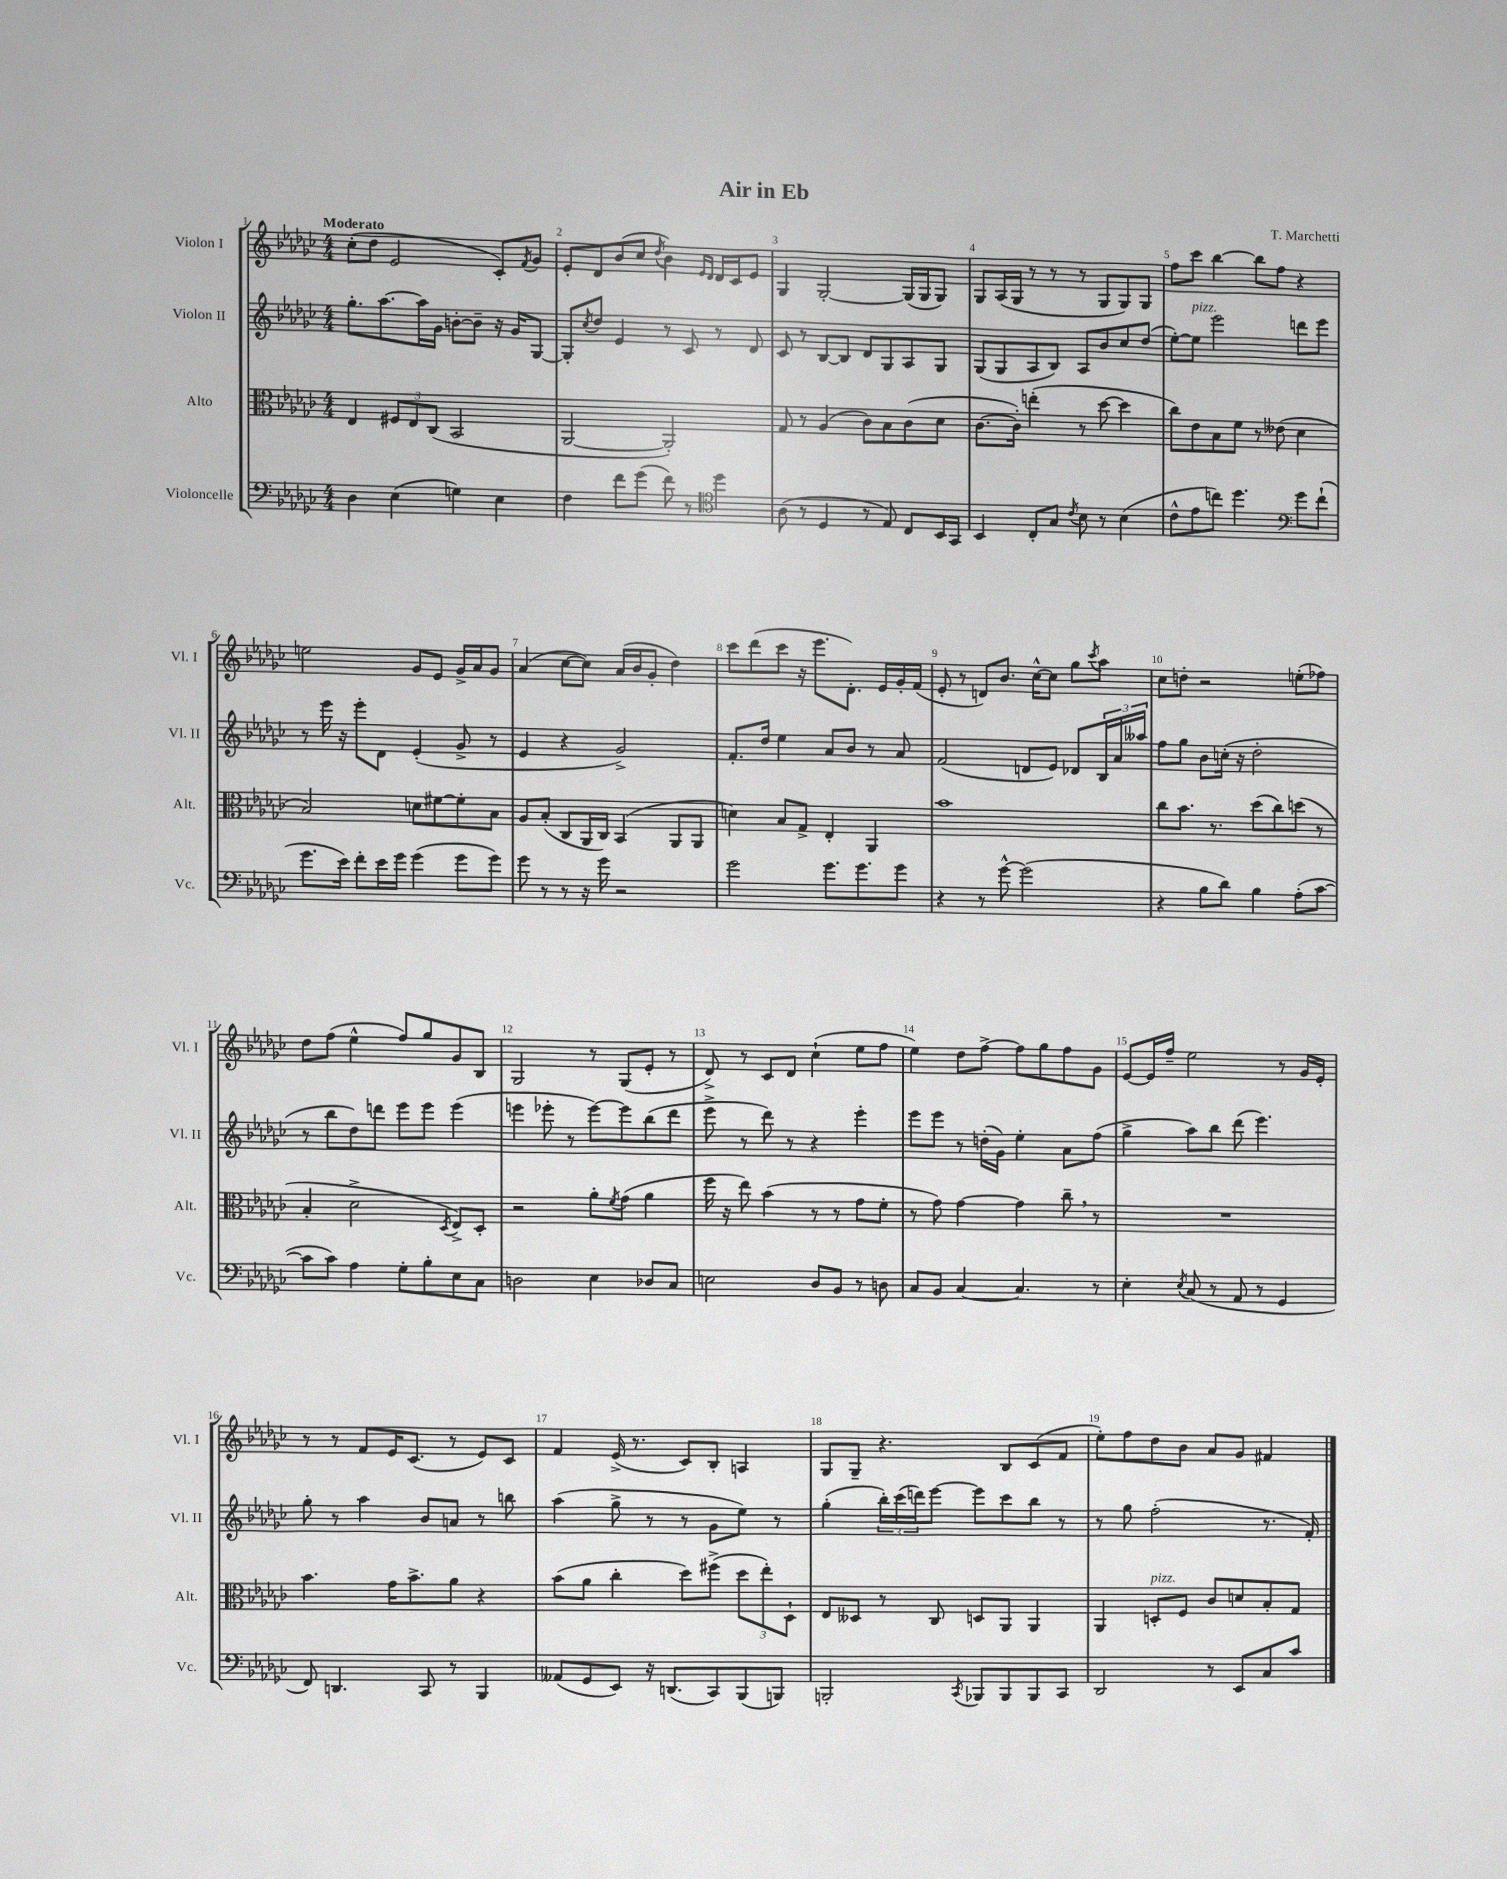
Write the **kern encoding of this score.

**kern	**kern	**kern	**kern
*part4	*part3	*part2	*part1
*staff4	*staff3	*staff2	*staff1
*I"Violoncelle	*I"Alto	*I"Violon II	*I"Violon I
*I'Vc.	*I'Alt.	*I'Vl. II	*I'Vl. I
*clefF4	*clefC3	*clefG2	*clefG2
*k[b-e-a-d-g-c-]	*k[b-e-a-d-g-c-]	*k[b-e-a-d-g-c-]	*k[b-e-a-d-g-c-]
*M4/4	*M4/4	*M4/4	*M4/4
=1	=1	=1	=1
!	!	!	!LO:TX:a:B:t=Moderato
4D-\	4E-/	8.gg-'\L	(8cc-'\L
.	.	.	8dd-\J
.	.	[8.aa-\	.
(4E-\	12F#X/L	.	2e-/
.	12E-/	.	.
.	.	16aa-\L]	.
.	(12C-/J	.	.
.	.	16g-\JJ	.
4Gn\)	2BB-/	[8bn'\L	.
.	.	8b~\J]	.
4E-\	.	16r	8c-'/L)
.	.	16g-/KL	.
.	.	.	8qf/
.	.	[8G-/J	8g-/J
=2	=2	=2	=2
4F\	[2AA-/	8G-'/L]	8e-'/L
.	.	8qcc-/	.
.	.	8dd-/J	8d-/
8f\L	.	4e-/	(8b-/
(8g-\J	.	.	8cc-/J
.	.	.	8qdd-/
8f\)	2AA-'/])	8r	4b-\)
8r	.	8c-/	.
*clefC4	*	*	*
.	.	.	16qqe-/LL
.	.	.	16qqd-/JJ
4dd-\	.	8r	16d-/LL
.	.	.	16c-/J
.	.	8d-/	8e-/J
=3	=3	=3	=3
(8A-\	8G-/	8c-/	4G-/
8r	8r	8r	.
4D-/	(4A-/	[8B-/L	[2G-'/
.	.	8B-/J]	.
8r	8c-\L)	8d-/L	.
8E-/)	8B-\	8G-/	.
8C-/L	(8c-\	8A-/	(16G-/LL]
.	.	.	16G-/J
16BB-/L	8d-\J	8G-/J	8G-/J)
16GG-/JJ	.	.	.
=4	=4	=4	=4
4BB-/	[8.c-\L	(8G-/L	8G-/L
.	.	8G-/	(16A-/L
.	16c-'\Jk])	.	16G-/JJ
8C-'/L	(4een'\	8A-/	8r
8G-/J	.	8B-/J)	8r
8qc-/	.	.	.
8B-\	8r	8A-/L	8r
8r	[8dd-\	8b-/	8G-/L
(4B-\	4dd-\]	8cc-/	8G-/)
.	.	(8dd-/J	8G-/J
=5	=5	=5	=5
8c-^^\L	8cc-\L)	[8ee-'\L)	8ff\L
!	!	!LO:TX:a:i:t=pizz.	!
8e-\	8e-\	8ee-\J]	8ccc-\J
8ccn\J)	8B-\	2eee-\	[4bb-\
4.dd-\	8f\J	.	.
.	8r	.	8bb-\L]
.	(8e--X\	.	8ff\J
*clefF4	*	*	*
8g-\L	4d-\	8dddn\L	4r
(8f`\J	.	8eee-\J	.
!!LO:LB:g=z
=6	=6	=6	=6
8.g-\L	2B-/)	8r	2een\
.	.	16eee-\	.
16e-\Jk)	.	16r	.
8f'\L	.	8eee-'\L	.
16e-\L	.	8d-\J	.
16g-\JJ	.	.	.
(4g-\	8dn\L	(4e-'/	8g-/L
.	[8f#X\	.	8e-/J
8g-\L	8f#'\]	8g-^/	16g-^/LL
.	.	.	16a-/J
8g-\J)	8B-\J	8r	8g-/J
=7	=7	=7	=7
8g-\	8A-/L	4e-/	(4a-/
8r	(8B-'/J	.	.
8r	8C-/L	4r	[8cc-\L
16r	16AA-/L	.	8cc-\J])
16g-\	16C-/JJ)	.	.
2r	(4BB-/	2g-^/)	(16a-/LL
.	.	.	16b-/J
.	.	.	8g-'/J
.	8AA-/L	.	4dd-\)
.	8AA-/J	.	.
=8	=8	=8	=8
2g-\	4dn\)	8.f'/L	8ccc-\L
.	.	.	(8ddd-\
.	.	16dd-/Jk	.
.	8B-/L	4ee-\	8ccc-\J
.	8G-^/J	.	16r
.	.	.	8.eee-\L
8.g-\L	4E-'/	8a-/L	.
.	.	8b-/J	8.d-'\J)
8.g-\	.	.	.
.	4AA-/	8r	.
.	.	.	16e-/LL
8g-\J	.	8a-/	16g-'/
.	.	.	(16f/JJ
=9	=9	=9	=9
4r	1b-	(2f/	8e-'/
.	.	.	8r
8r	.	.	8dn/L)
[8g-^^\	.	.	8.b-/J
(2g-\]	.	8dn/L	.
.	.	.	[16cc-^^\KL
.	.	8e-/J)	8cc-\J]
.	.	8d-X/L	8gg-\L
.	.	.	8qccc-/
.	.	24B-/L	8aa-\J
.	.	24a-/	.
.	.	24aa--X/JJ	.
=10	=10	=10	=10
4r	8cc-\L	8ff\L	8cc-\L
.	8.b-\J	8gg-\J	8ddn'\J
8B-\L	.	8b-\L	2r
.	8.r	.	.
8d-\J)	.	(16ccn'\Jk	.
.	.	16r	.
4B-\	(8dd-\L	2dd-'\	.
.	8cc-\)	.	.
(8A-'\L	(8ddn\J	.	(8een'\L
[8c-\J	8r	.	8ff-X\J)
!!LO:LB:g=z
=11	=11	=11	=11
8c-\L]	4B-'/	8r	8dd-\L
8c-\J)	.	8bb-\L	(8ff\J
4A-\	2d-^\	8dd-\)	4ee-^^\
.	.	8dddn\J	.
8G-'\L	.	8eee-\L	8ff/L)
8B-'\	.	8eee-\J	8gg-/
.	8qD-/	.	.
8E-\	8E-^/L)	(4eee-\	8g-/
8C-\J	8D-'/J	.	8B-/J
=12	=12	=12	=12
2Dn\	2r	4eeen\	2G-/
.	.	8eee-X'\	.
.	.	8r	.
4E-\	8a-'\L	[8eee-\L)	8r
.	8qf/	.	.
.	(8g-\J	8eee-\]	(8G-/L
8D-X/L	4a-\	(8bb-\	8e-'/J
8C-/J	.	8ddd-\J	8r
=13	=13	=13	=13
2En\	16ff\	8eee-^\	8d-^/)
.	16r	.	.
.	8ee-\)	8r	8r
.	(4b-\	8ddd-\)	8c-/L
.	.	8r	8d-/J
8D-/L	8r	4r	(4cc-`\
8BB-/J	8r	.	.
8r	8g-\L	4eee-'\	8ee-\L
8Dn\	8f'\J	.	8ff\J
=14	=14	=14	=14
8C-/L	8r	8eee-\L	4ee-\)
8BB-/J	8g-\)	8eee-\J	.
[4C-/	[4g-\	8r	8dd-\L
.	.	(16ddn'\LL	[8ff^\J
.	.	16g-\JJ)	.
4.C-/]	4g-\]	4ee-'\	8ff\L]
.	.	.	8gg-\
.	8cc-~,\	8a-\L	8ff\
8r	8r	(8ff\J	8g-\J
=15	=15	=15	=15
4E-'\	1r	4gg-^\	[8e-/L
.	.	.	16e-/L]
.	.	.	16ff~/JJ
8qE-/	.	.	.
(8C-/	.	8aa-\L)	2ee-\
8r	.	8bb-\J	.
8AA-/	.	(8ddd-\	.
8r	.	4.eee-\)	.
4GG-/	.	.	8r
.	.	.	16g-/LL
.	.	.	16e-'/JJ
!!LO:LB:g=z
=16	=16	=16	=16
8FF/)	4.b-\	8gg-'\	8r
4.DDn/	.	8r	8r
.	.	4aa-\	8f/L
.	16g-\KL	.	16e-/K
.	8.b-^\	.	(8.c-/J
8CC-/	.	8b-/L	.
8r	8a-\J	8an/J	8r
4BBB-/	4r	8r	8e-/L)
.	.	8bbn\	8c-/J
=17	=17	=17	=17
(8AA--X/L	(8b-\L	(4aa-\	4f/
8GG-/	8a-\J	.	.
8EE-/J)	4cc-'\	8gg-^\	(16e-^/
.	.	.	8.r
16r	.	8r	.
(8.DDn/L	.	.	.
.	8dd-\L)	8r	8c-/L)
8CC-/)	(8ff#X^\J	8g-\L	8B-'/J
(8BBB-/	12dd-\L	8ee-\J)	4An/
.	12ee-'\)	.	.
8BBBn/J)	.	8r	.
.	12D-`\J	.	.
=18	=18	=18	=18
2BBBn'/	8E-/L	(4gg-'\	8G-/L
.	8D--X/J	.	8G-~/J
.	8r	24bb-'\LL)	4.r
.	.	(24ccc-\	.
.	.	24dddn\J)	.
.	8C-/	[8eee-\J	.
8qCC-/	.	.	.
8BBB-X/L	8Dn/L	8eee-\L]	.
8BBB-/	8AA-/J	8ccc-\	8B-/L
8BBB-/	4AA-/	8bb-\J	(8c-/
8CC-/J	.	8r	8f/J
=19	=19	=19	=19
2DD-/	4AA-/	8r	8ee-'\L)
.	.	8gg-\	8ff\
!	!LO:TX:a:i:t=pizz.	!	!
.	8Dn'/L	(2ff'\	8dd-\
.	8F/J	.	8b-\J
8r	8c-/L	.	8a-/L
8EE-/L	8dn/	.	8g-/J
8C-/	8B-'/	8.r	4f#X/
8c-/J	8G-/J	.	.
.	.	16f'/)	.
==	==	==	==
*-	*-	*-	*-
